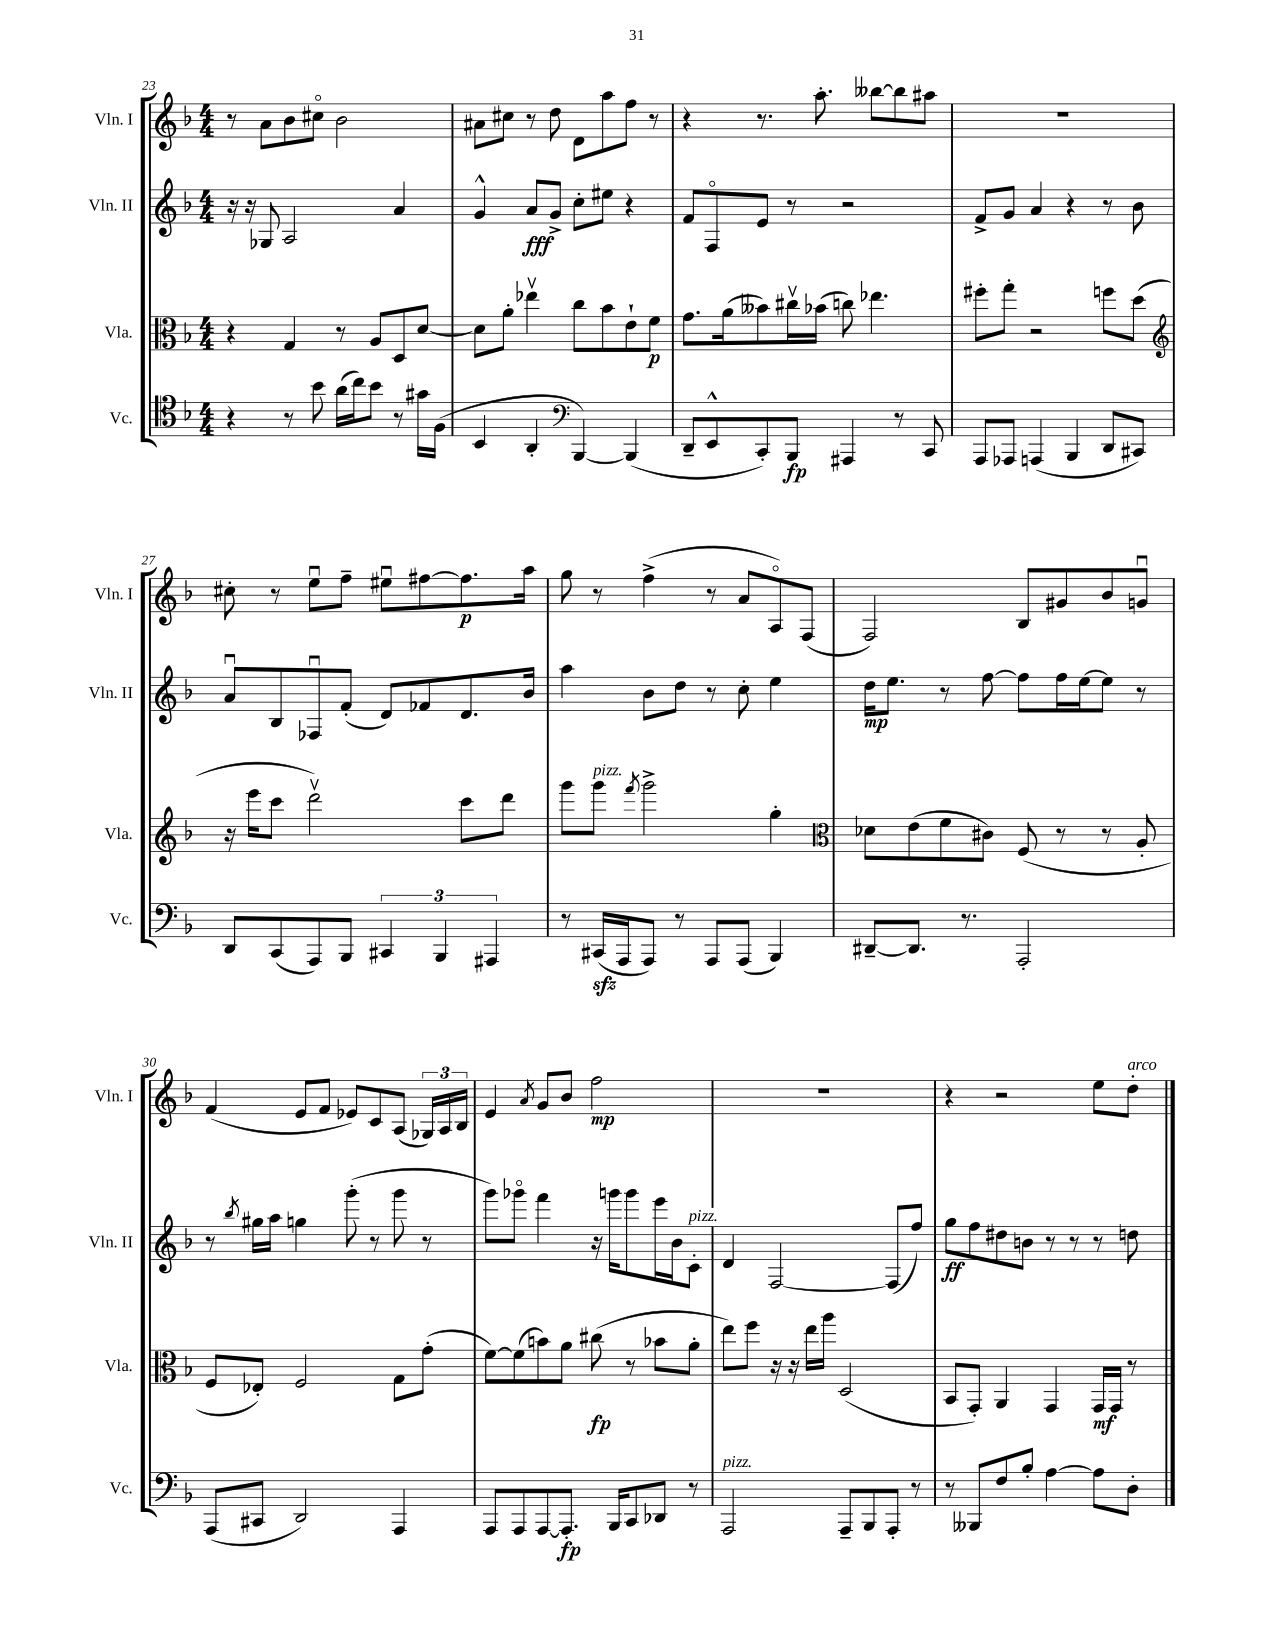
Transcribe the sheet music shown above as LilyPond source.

<<
\new StaffGroup <<
\new Staff = "s0" \with { instrumentName = "Vln. I" shortInstrumentName = "Vln. I" } {
    \clef treble \key f \major \numericTimeSignature \time 4/4
    \autoBeamOff r8 a'8[ bes'8 cis''8]\flageolet bes'2 |
    ais'8[ cis''8] r8 d''8 d'8[ a''8 f''8] r8 |
    r4 r8. a''8.-. beses''8[~ beses''8 ais''8] |
    R1 |
    cis''8-. r8 e''8[\downbow f''8]-- eis''8[\downbow fis''8~ fis''8.\p a''16] |
    g''8 r8 f''4->( r8 a'8[ a8\flageolet) f8]( |
    f2) bes8[ gis'8 bes'8 g'8]\downbow |
    f'4( e'8[ f'8] ees'8[) c'8 a8]( \tuplet 3/2 { ges16[) a16 bes16] } |
    e'4 \acciaccatura { a'8 } g'8[ bes'8] f''2\mp |
    R1 |
    r4 r2 e''8[ d''8]-.^\markup { \italic "arco" } \bar "|." |
}
\new Staff = "s1" \with { instrumentName = "Vln. II" shortInstrumentName = "Vln. II" } {
    \clef treble \key f \major \numericTimeSignature \time 4/4
    \autoBeamOff r16 r16 ges8 a2 a'4 |
    g'4-^ a'8[\fff g'8]-> c''8[-. eis''8] r4 |
    f'8[ f8\flageolet e'8] r8 r2 |
    f'8[-> g'8] a'4 r4 r8 bes'8 |
    a'8[\downbow bes8 fes8\downbow f'8]-.( d'8[) fes'8 d'8. bes'16] |
    a''4 bes'8[ d''8] r8 c''8-. e''4 |
    d''16[\mp e''8.] r8 f''8~ f''8[ f''16 e''16~ e''8] r8 |
    r8 \acciaccatura { bes''8 } gis''16[ a''16] g''4 g'''8-.( r8 g'''8 r8 |
    g'''8[) ges'''8]\flageolet f'''4 r16 g'''16[ g'''8 e'''16 bes'16 c'8]-.^\markup { \italic "pizz." } |
    d'4 f2~ f8[( f''8]) |
    g''8[\ff f''8 dis''8 b'8] r8 r8 r8 d''8 \bar "|." |
}
\new Staff = "s2" \with { instrumentName = "Vla." shortInstrumentName = "Vla." } {
    \clef alto \key f \major \numericTimeSignature \time 4/4
    \autoBeamOff r4 g4 r8 a8[ d8 d'8]~ |
    d'8[ a'8]-. ees''4\upbow c''8[ bes'8 e'8-! f'8]\p |
    g'8.[ a'16( beses'8) cis''16\upbow bes'16]( c''8) ees''4. |
    fis''8[-. g''8]-. r2 f''8[ d''8]( |
    \clef treble r16 e'''16[ c'''8] d'''2\upbow) c'''8[ d'''8] |
    g'''8[ g'''8]^\markup { \italic "pizz." } \acciaccatura { f'''8 } g'''2-> g''4-. |
    \clef alto des'8[ e'8( f'8 cis'8]) f8( r8 r8 a8-. |
    f8[ ees8]-.) f2 g8[ g'8]-.( |
    f'8[~) f'8( b'8) a'8] cis''8\fp( r8 bes'8[ a'8]-. |
    e''8[) f''8] r16 r16 e''16[ a''16] d2( |
    bes,8[ g,8]-.) a,4 g,4 g,16[\mf g,16] r8 \bar "|." |
}
\new Staff = "s3" \with { instrumentName = "Vc." shortInstrumentName = "Vc." } {
    \clef tenor \key f \major \numericTimeSignature \time 4/4
    \autoBeamOff r4 r8 bes'8 a'16[( c''16) bes'8] r8 gis'16[ f16]( |
    bes,4 a,4-. \clef bass bes,,4~) bes,,4( |
    d,8[-- e,8-^ c,8-.) bes,,8]\fp ais,,4 r8 c,8 |
    a,,8[ aes,,8] a,,4( bes,,4 d,8[ cis,8]) |
    d,8[ c,8( a,,8) bes,,8] \tuplet 3/2 { cis,4 bes,,4 ais,,4 } |
    r8 cis,16[\sfz( a,,16 a,,8]) r8 a,,8[ a,,8]( bes,,4) |
    dis,8[~-- dis,8.] r8. a,,2-. |
    a,,8[( cis,8] d,2) a,,4 |
    a,,8[ a,,8 a,,8~ a,,8.]-.\fp bes,,16[ c,8 des,8] r8 |
    a,,2^\markup { \italic "pizz." } a,,8[-- bes,,8 a,,8]-. r8 |
    r8 beses,,8[ f8 bes8]-. a4~ a8[ d8]-. \bar "|." |
}
>>
>>
\layout { \context { \Score currentBarNumber = #23 } }
